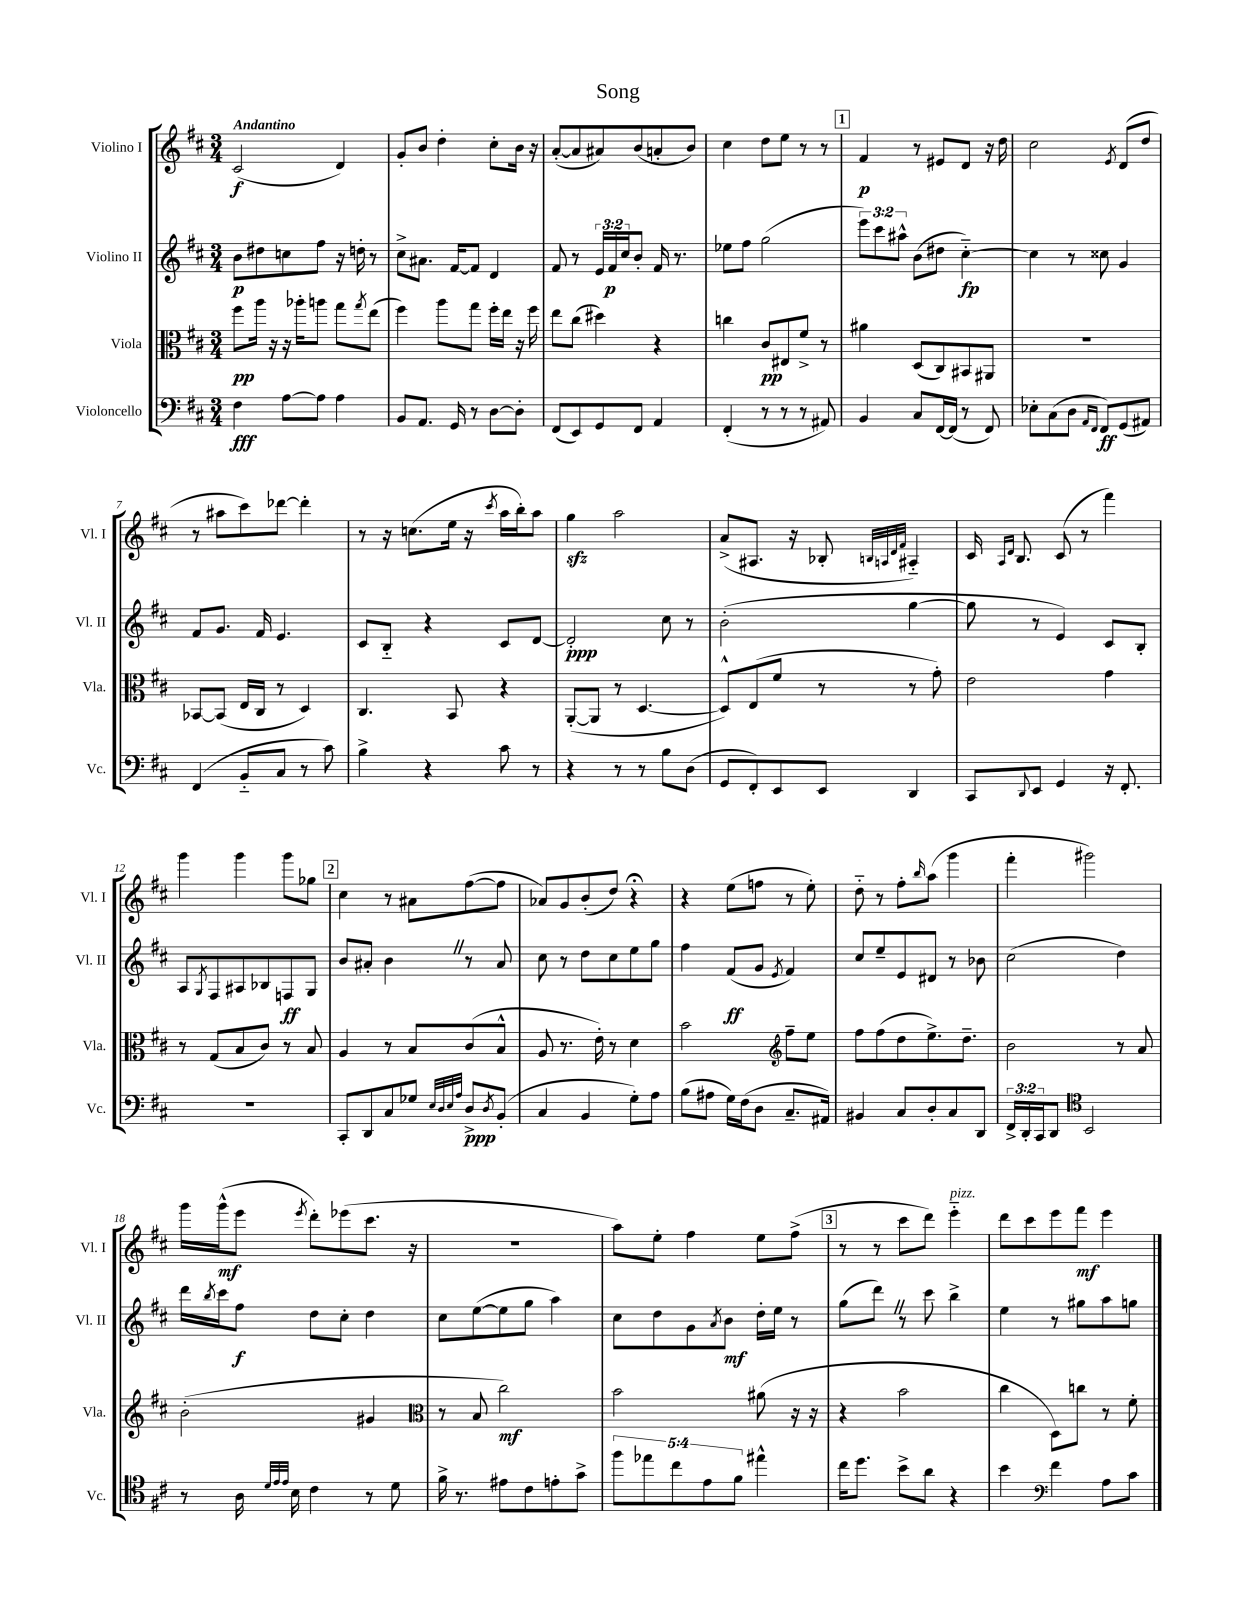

**kern	**dynam	**kern	**dynam	**kern	**dynam	**kern	**dynam
*part4	*part4	*part3	*part3	*part2	*part2	*part1	*part1
*staff4	*staff4	*staff3	*staff3	*staff2	*staff2	*staff1	*staff1
*I"Violoncello	*	*I"Viola	*	*I"Violino II	*	*I"Violino I	*
*I'Vc.	*	*I'Vla.	*	*I'Vl. II	*	*I'Vl. I	*
*clefF4	*	*clefC3	*	*clefG2	*	*clefG2	*
*k[f#c#]	*	*k[f#c#]	*	*k[f#c#]	*	*k[f#c#]	*
*M3/4	*	*M3/4	*	*M3/4	*	*M3/4	*
=1	=1	=1	=1	=1	=1	=1	=1
!	!	!	!	!	!	!LO:TX:a:B:t=Andantino	!
4F#\	fff	8ff#\L	pp	8b\L	p	(2c#/	f
.	.	16aa\Jk	.	8dd#X\	.	.	.
.	.	16r	.	.	.	.	.
[8A\L	.	16r	.	8ccn\	.	.	.
.	.	16aa-X'\KL	.	.	.	.	.
8A\J]	.	8aan\J	.	8ff#\J	.	.	.
4A\	.	8gg\L	.	16r	.	4d/)	.
.	.	.	.	16ddn'\	.	.	.
.	.	8qgg/	.	.	.	.	.
.	.	(8ee\J	.	8r	.	.	.
=2	=2	=2	=2	=2	=2	=2	=2
8BB/L	.	4ff#\)	.	8cc#^\L	.	8g'/L	.
8.AA/J	.	.	.	8.a#X\J	.	8b/J	.
.	.	8aa\L	.	.	.	4dd'\	.
16GG/	.	.	.	[16f#/KL	.	.	.
8r	.	8gg\J	.	8f#/J]	.	.	.
[8D\L	.	16ff#'\LL	.	4d/	.	8cc#'\L	.
.	.	16ee\JJ	.	.	.	.	.
8D'\J]	.	16r	.	.	.	16b\Jk	.
.	.	16ff#\	.	.	.	16r	.
=3	=3	=3	=3	=3	=3	=3	=3
(8FF#/L	.	8ee\L	.	8f#/	.	([8a'/L	.
8EE/)	.	(8cc#\J	.	8r	.	8a/]	.
8GG/	.	4dd#X\)	.	24e/LL	.	8a#X/)	.
.	.	.	.	24f#/	p	.	.
.	.	.	.	24cc#/J	.	.	.
8FF#/J	.	.	.	8b'/J	.	(8b/	.
4AA/	.	4r	.	16f#/	.	8an'/	.
.	.	.	.	8.r	.	.	.
.	.	.	.	.	.	8b/J)	.
=4	=4	=4	=4	=4	=4	=4	=4
(4FF#'/	.	4ccn\	.	8ee-X\L	.	4cc#\	.
.	.	.	.	8ff#\J	.	.	.
8r	.	8c#/L	pp	(2gg\	.	8dd\L	.
8r	.	8E#X/	.	.	.	8ee\J	.
8r	.	8f#^/J	.	.	.	8r	.
8AA#X/)	.	8r	.	.	.	8r	.
!!LO:REH:place=s1:t=1
=5	=5	=5	=5	=5	=5	=5	=5
4BB/	.	4a#X\	.	12eee\L)	.	4f#/	p
.	.	.	.	12ccc#\	.	.	.
.	.	.	.	12aa#X^^\J	.	.	.
8C#/L	.	(8D/L	.	(8b\L	.	8r	.
[16FF#/L	.	8C#/)	.	8dd#X\J	.	8e#X/L	.
(16FF#/JJ]	.	.	.	.	.	.	.
8r	.	8BB#X/	.	[4cc#\)	fp	8d/J	.
8FF#/)	.	8AA#X/J	.	.	.	16r	.
.	.	.	.	.	.	16dd\	.
=6	=6	=6	=6	=6	=6	=6	=6
8E-X'\L	.	2.r	.	4cc#\]	.	2cc#\	.
(8C#\	.	.	.	.	.	.	.
8D\J	.	.	.	8r	.	.	.
16qqAA/LL	.	.	.	.	.	.	.
16qqFF#/JJ	.	.	.	.	.	.	.
8FF#/L)	ff	.	.	8cc##X\	.	.	.
.	.	.	.	.	.	8qe/	.
(8GG/	.	.	.	4g/	.	(8d/L	.
8AA#X/J)	.	.	.	.	.	8dd/J	.
!!LO:LB:g=z
=7	=7	=7	=7	=7	=7	=7	=7
(4FF#/	.	[8BB-X/L	.	8f#/L	.	8r	.
.	.	(8BB-/J]	.	8.g/J	.	8aa#X\L	.
8BB/L	.	16E/LL	.	.	.	8ccc#\)	.
.	.	16C#/JJ	.	16f#/	.	.	.
8C#/J	.	8r	.	4.e/	.	[8ddd-X\J	.
8r	.	4D/)	.	.	.	4ddd-'\]	.
8c#\)	.	.	.	.	.	.	.
=8	=8	=8	=8	=8	=8	=8	=8
4B^\	.	4.C#/	.	8c#/L	.	8r	.
.	.	.	.	8B/J	.	16r	.
.	.	.	.	.	.	(8.ccn\L	.
4r	.	.	.	4r	.	.	.
.	.	8BB/	.	.	.	16ee\Jk	.
.	.	.	.	.	.	16r	.
.	.	.	.	.	.	8qccc#/	.
8c#\	.	4r	.	8c#/L	.	16aa\LL	.
.	.	.	.	.	.	16bb'\J)	.
8r	.	.	.	[8d/J	.	8aa\J	.
=9	=9	=9	=9	=9	=9	=9	=9
4r	.	([8AA'/L	.	2d'/]	ppp	4ggzz\	.
.	.	8AA/J]	.	.	.	.	.
8r	.	8r	.	.	.	2aa\	.
8r	.	[4.D/	.	.	.	.	.
8B\L	.	.	.	8cc#\	.	.	.
(8D\J	.	.	.	8r	.	.	.
=10	=10	=10	=10	=10	=10	=10	=10
8GG/L	.	8D^^/L])	.	(2b'\	.	(8a^/L	.
8FF#'/)	.	(8E/	.	.	.	8.A#X/J	.
8EE/	.	8f#/J	.	.	.	.	.
.	.	.	.	.	.	16r	.
8EE/J	.	8r	.	.	.	8B-X'/	.
.	.	.	.	.	.	32qqBn/LLL	.
.	.	.	.	.	.	32qqAn/	.
.	.	.	.	.	.	32qqd/	.
.	.	.	.	.	.	32qqf#/JJJ	.
4DD/	.	8r	.	[4gg\	.	4A#X/)	.
.	.	8g'\)	.	.	.	.	.
=11	=11	=11	=11	=11	=11	=11	=11
8CC#/L	.	2e\	.	8gg\]	.	16c#/	.
.	.	.	.	.	.	16qqA/LL	.
.	.	.	.	.	.	16qqd/JJ	.
.	.	.	.	.	.	8.B/	.
8qqDD/	.	.	.	.	.	.	.
8EE/J	.	.	.	8r	.	.	.
4GG/	.	.	.	4e/)	.	(8c#/	.
.	.	.	.	.	.	8r	.
16r	.	4g\	.	8c#/L	.	4fff#\)	.
8.FF#'/	.	.	.	.	.	.	.
.	.	.	.	8B'/J	.	.	.
!!LO:LB:g=z
=12	=12	=12	=12	=12	=12	=12	=12
2.r	.	8r	.	8A/L	.	4ggg\	.
.	.	.	.	8qG/	.	.	.
.	.	(8G/L	.	8F#/	.	.	.
.	.	8B/	.	8A#X/	.	4ggg\	.
.	.	8c#/J)	.	8B-X/	.	.	.
.	.	8r	.	8Fn/	ff	8ggg\L	.
.	.	8B/	.	8G/J	.	8gg-X\J	.
!!LO:REH:place=s1:t=2
=13	=13	=13	=13	=13	=13	=13	=13
8CC#'/L	.	4A/	.	8b/L	.	4cc#\	.
8DD/	.	.	.	8a#X'/J	.	.	.
8C#/	.	8r	.	4bZ\	.	8r	.
8G-X/J	.	8B/L	.	.	.	8a#X\L	.
32qqE/LLL	.	.	.	.	.	.	.
32qqD/	.	.	.	.	.	.	.
32qqE/	.	.	.	.	.	.	.
32qqA/JJJ	.	.	.	.	.	.	.
8D^/L	ppp	(8c#/	.	8r	.	([8ff#\	.
8qD/	.	.	.	.	.	.	.
(8BB'/J	.	8B^^/J	.	8a#/	.	8ff#\J]	.
=14	=14	=14	=14	=14	=14	=14	=14
4C#/	.	8A/	.	8cc#\	.	8a-X/L)	.
.	.	8.r	.	8r	.	8g/	.
4BB/	.	.	.	8dd\L	.	(8b'/	.
.	.	16e'\)	.	.	.	.	.
.	.	8r	.	8cc#\	.	8dd/J)	.
8G'\L)	.	4d\	.	8ee\	.	4r;<	.
8A\J	.	.	.	8gg\J	.	.	.
=15	=15	=15	=15	=15	=15	=15	=15
(8B\L	.	2b\	.	4ff#\	.	4r	.
8A#X\J	.	.	.	.	.	.	.
16G\LL)	.	.	.	(8f#/L	ff	(8ee\L	.
(16F#\J	.	.	.	.	.	.	.
8D\J	.	.	.	8g/J	.	8ffn\J	.
*	*	*clefG2	*	*	*	*	*
.	.	.	.	8qe/	.	.	.
8.C#~/L	.	8ff#~\L	.	4f#/)	.	8r	.
.	.	8ee\J	.	.	.	8ee'\)	.
16AA#X/Jk)	.	.	.	.	.	.	.
=16	=16	=16	=16	=16	=16	=16	=16
4BB#X/	.	8ff#\L	.	8cc#/L	.	8dd\	.
.	.	(8ff#\	.	8ee~/	.	8r	.
8C#/L	.	8dd\	.	8e/	.	8ff#'\L	.
.	.	.	.	.	.	16qqbb/	.
8D'/	.	8.ee^\)	.	8d#X/J	.	(8aa\J	.
8C#/	.	.	.	8r	.	4ggg\	.
.	.	8.dd~\J	.	.	.	.	.
8DD/J	.	.	.	8b-X\	.	.	.
=17	=17	=17	=17	=17	=17	=17	=17
24FF#^/LL	.	2b\	.	(2cc#\	.	4fff#'\	.
24DD'/	.	.	.	.	.	.	.
24CC#/J	.	.	.	.	.	.	.
8DD/J	.	.	.	.	.	.	.
*clefC4	*	*	*	*	*	*	*
2BB/	.	.	.	.	.	2ggg#X\)	.
.	.	8r	.	4dd\)	.	.	.
.	.	8a/	.	.	.	.	.
!!LO:LB:g=z
=18	=18	=18	=18	=18	=18	=18	=18
8r	.	(2b'\	.	16ddd\LL	.	16ggg\LL	.
.	.	.	.	8qbb/	.	.	.
.	.	.	.	16ccc#\J	.	(16ggg^^\J	mf
16A\	.	.	.	8ff#\J	f	8eee\J	.
32qqd/LLL	.	.	.	.	.	.	.
32qqe/	.	.	.	.	.	.	.
32qqe/JJJ	.	.	.	.	.	.	.
16B\	.	.	.	.	.	.	.
.	.	.	.	.	.	8qeee/	.
4c#\	.	.	.	8dd\L	.	8ddd'\L)	.
.	.	.	.	8cc#'\J	.	(8eee-X\	.
8r	.	4g#X/	.	4dd\	.	8.ccc#\J	.
8d\	.	.	.	.	.	.	.
.	.	.	.	.	.	16r	.
=19	=19	=19	=19	=19	=19	=19	=19
*	*	*clefC3	*	*	*	*	*
16f#^\	.	8r	.	8cc#\L	.	2.r	.
8.r	.	.	.	.	.	.	.
.	.	8B/	.	([8ee\	.	.	.
8e#X\L	.	2cc#\)	mf	8ee\]	.	.	.
8c#\	.	.	.	8gg\J	.	.	.
8en'\	.	.	.	4aa\)	.	.	.
8g^\J	.	.	.	.	.	.	.
=20	=20	=20	=20	=20	=20	=20	=20
10ff#\L	.	2b\	.	8cc#\L	.	8aa\L)	.
10ee-X\	.	.	.	.	.	.	.
.	.	.	.	8dd\	.	8ee'\J	.
10cc#\	.	.	.	.	.	.	.
.	.	.	.	8g\	.	4ff#\	.
10e\	.	.	.	.	.	.	.
.	.	.	.	8qa/	.	.	.
.	.	.	.	8b\J	mf	.	.
10f#\J	.	.	.	.	.	.	.
4ee#X^^\	.	(8a#X\	.	16dd'\LL	.	8ee\L	.
.	.	.	.	16ee\JJ	.	.	.
.	.	16r	.	8r	.	(8ff#^\J	.
.	.	16r	.	.	.	.	.
!!LO:REH:place=s1:t=3
=21	=21	=21	=21	=21	=21	=21	=21
16cc#\KL	.	4r	.	(8gg\L	.	8r	.
8.dd\J	.	.	.	.	.	.	.
.	.	.	.	8dddZ\J)	.	8r	.
8b^\L	.	2b\	.	8r	.	8ccc#\L	.
8a\J	.	.	.	8ccc#\	.	8ddd\J)	.
!	!	!	!	!	!	!LO:TX:a:i:t=pizz.	!
4r	.	.	.	4bb^\	.	4eee\	.
=22	=22	=22	=22	=22	=22	=22	=22
4b\	.	4cc#\	.	4ee\	.	8ddd\L	.
.	.	.	.	.	.	8ccc#\	.
*clefF4	*	*	*	*	*	*	*
4f#\	.	8D\L)	.	8r	.	8eee\	.
.	.	8ccn\J	.	8gg#X\L	.	8fff#\J	mf
8A\L	.	8r	.	8aa\	.	4eee\	.
8c#\J	.	8f#'\	.	8ggn\J	.	.	.
==	==	==	==	==	==	==	==
*-	*-	*-	*-	*-	*-	*-	*-
